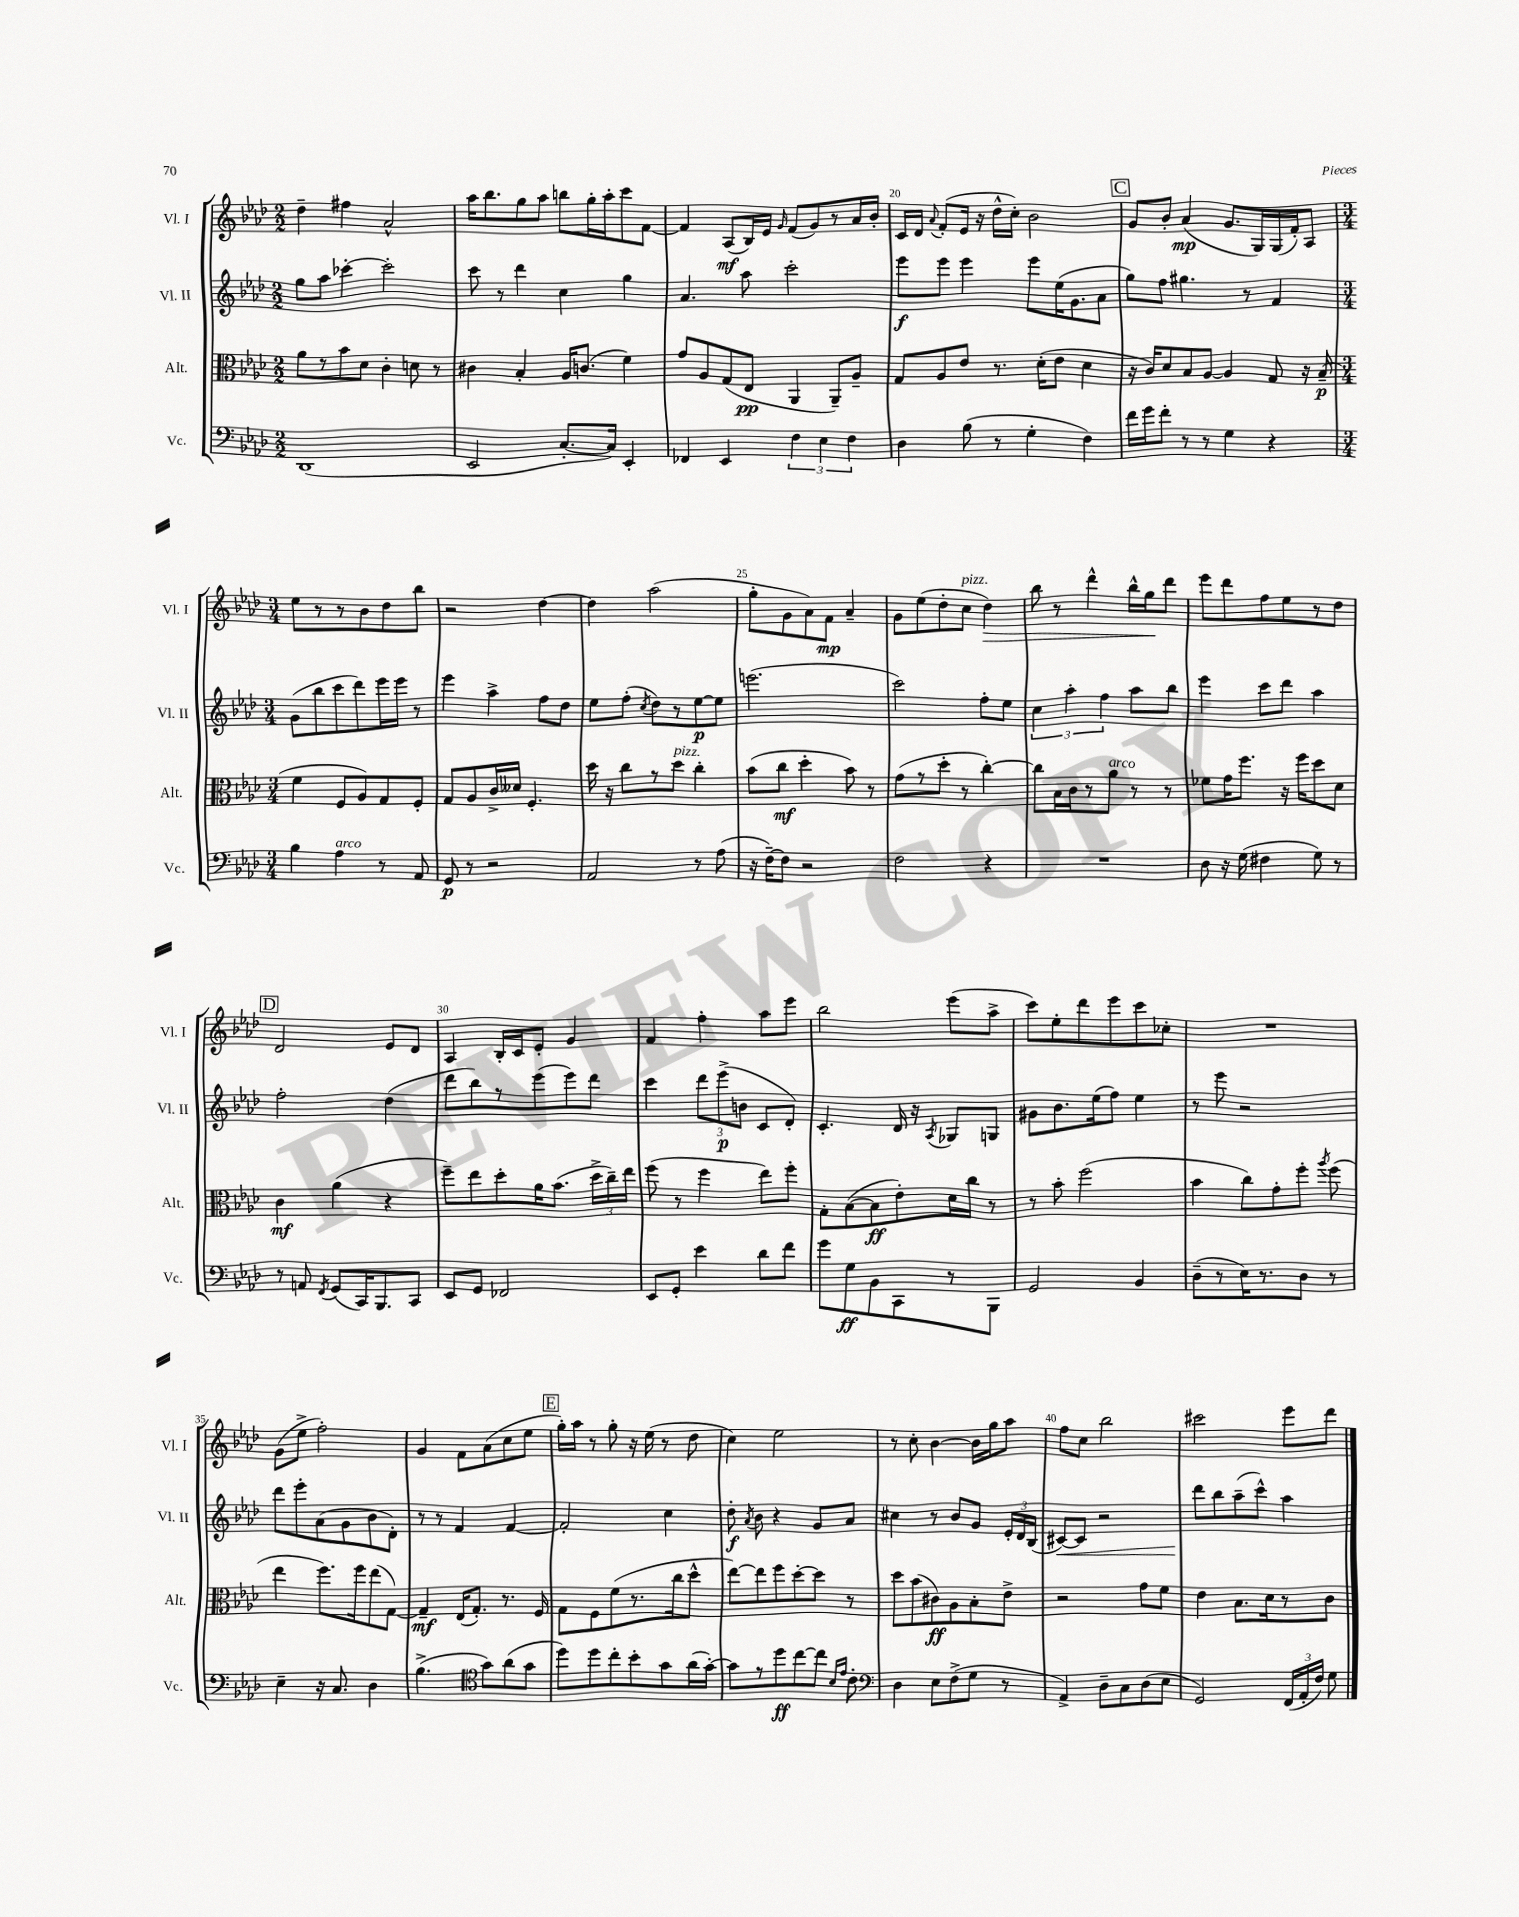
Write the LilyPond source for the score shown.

<<
\new StaffGroup <<
\new Staff = "s0" \with { instrumentName = "Vl. I" shortInstrumentName = "Vl. I" } {
    \clef treble \key aes \major \numericTimeSignature \time 2/2
    \autoBeamOff des''4-- fis''4 aes'2-^ |
    aes''16[ bes''8. g''8 aes''8] b''8[ g''16-. aes''16-. c'''8 f'8]~ |
    f'4 aes8[\mf( bes16) ees'16] \grace { g'16 } f'8[( g'8) r8 aes'16 bes'16]-. |
    c'16[ des'16] \appoggiatura { aes'8 } f'8[-.( ees'16] r16 des''16[-^ c''16]-.) bes'2 |
    \mark \markup { \box "C" } g'8[ bes'8]-. aes'4\mp( g'8.[ g16) g16( f'16-.) aes8] |
    \numericTimeSignature \time 3/4 ees''8[ r8 r8 bes'8 des''8 bes''8] |
    r2 des''4~ |
    des''4 aes''2( |
    g''8[-. g'8 aes'8) f'8]\mp aes'4-- |
    g'8[ ees''8( des''8-. c''8]^\markup { \italic "pizz." } des''4\>) |
    bes''8 r8 des'''4-^ bes''16[-^ g''16\! des'''8] |
    ees'''8[ des'''8 f''8 ees''8 r8 des''8] |
    \mark \markup { \box "D" } des'2 ees'8[ des'8] |
    aes4 bes16[-. c'16 ees'8]-. g'4 |
    f'4 f''4-. aes''8[ ees'''8] |
    bes''2 ees'''8[( aes''8]-> |
    c'''8[) ees''8-. des'''8 ees'''8 c'''8 ces''8]-. |
    R2. |
    g'8[( ees''8]-> f''2-.) |
    g'4 f'8[ aes'8( c''8 ees''8] |
    \mark \markup { \box "E" } g''16[-.) aes''16] r8 g''8-. r16 ees''16( r8 des''8 |
    c''4) ees''2 |
    r8 c''8-. bes'4~ bes'16[ g''16 aes''8] |
    f''8[ c''8] bes''2 |
    cis'''2 ees'''8[ des'''8] \bar "|." |
}
\new Staff = "s1" \with { instrumentName = "Vl. II" shortInstrumentName = "Vl. II" } {
    \clef treble \key aes \major \numericTimeSignature \time 2/2
    \autoBeamOff g''8[ aes''8] ces'''4~-. ces'''2-. |
    c'''8 r8 des'''4 c''4 g''4 |
    aes'4. aes''8 c'''2-. |
    ees'''8[\f ees'''8] ees'''4 ees'''8[ ees''16( g'8. aes'8] |
    \mark \markup { \box "C" } g''8[) f''8] gis''4. r8 f'4 |
    \numericTimeSignature \time 3/4 g'8[( bes''8 c'''8 des'''8) ees'''16 ees'''16] r8 |
    ees'''4 aes''4-> f''8[ des''8] |
    ees''8[ f''8]-.( \acciaccatura { c''8 } des''8[) r8 ees''8~\p ees''8] |
    e'''2.( |
    c'''2) f''8[-. ees''8] |
    \tuplet 3/2 { c''4 aes''4-. f''4 } aes''8[ bes''8] |
    ees'''4 c'''8[ des'''8] aes''4 |
    \mark \markup { \box "D" } f''2-. des''4( |
    des'''8[ bes''8) r8 ees'''8( ees'''8) des'''8] |
    c'''4 \tuplet 3/2 { des'''8[ ees'''8->\p( b'8] } c'8[ des'8]-.) |
    c'4.-. des'16 r16 \acciaccatura { aes8 } ges8[ g8] |
    gis'8[ bes'8. ees''16( f''8]) ees''4 |
    r8 ees'''8 r2 |
    des'''8[ ees'''8-. aes'8( g'8 bes'8 des'8]-.) |
    r8 r8 f'4 f'4~ |
    \mark \markup { \box "E" } f'2-. c''4 |
    des''8-.\f \acciaccatura { aes'8 } bes'8 r4 g'8[ aes'8] |
    cis''4 r8 bes'8[ g'8] \tuplet 3/2 { ees'16[-. des'16 bes16]( } |
    cis'8[~\<) cis'8] r2 |
    des'''8[\! bes''8 aes''8--( c'''8]-^) aes''4 \bar "|." |
}
\new Staff = "s2" \with { instrumentName = "Alt." shortInstrumentName = "Alt." } {
    \clef alto \key aes \major \numericTimeSignature \time 2/2
    \autoBeamOff aes'8[ r8 bes'8 des'8] c'4-. d'8 r8 |
    cis'4 bes4-. aes16[ c'8.]( f'4) |
    g'8[ aes8 g8( ees8]\pp aes,4 aes,8[--) aes8]-- |
    g8[ aes8 ees'8] r8. des'16[-.( ees'8] des'4 |
    \mark \markup { \box "C" } r16 c'16[) des'8 bes8 aes8]~ aes4 g8 r16 bes16--\p( |
    \numericTimeSignature \time 3/4 f'4 f8[ aes8) g8 f8]-. |
    g8[ aes8 c'16-> deses'16] f4.-. |
    des''16 r16 c''8[ r8 des''8]^\markup { \italic "pizz." } c''4-. |
    bes'8[( c''8]\mf des''4-. bes'8) r8 |
    g'8[( r8 des''8]-. r8 c''4~-.) |
    c''8[ bes16 c'16 r8 aes'8]^\markup { \italic "arco" } r8 r8 |
    fes'8[ g'16 f''8.] r16 f''16[ des''8 des'8] |
    \mark \markup { \box "D" } c'4\mf aes'4( r4 |
    f''8[--) ees''8 des''8-. aes'16 bes'8.]( \tuplet 3/2 { des''16[-> c''16--) ees''16] } |
    f''8( r8 f''4 ees''8[) f''8]-. |
    g8[-. bes8~( bes8\ff ees'8-.) des'16 c''16] r8 |
    r8 bes'8-. f''2( |
    bes'4 c''8[) g'8-. f''8]-. \acciaccatura { aes''8 } f''8( |
    ees''4 f''8.[) f''16 ees''8( g8]~) |
    g4--\mf ees16[( g8.]-.) r8. f16 |
    \mark \markup { \box "E" } g8[ f8 f'8( r8. c''16 des''8]-^ |
    ees''8[~) ees''8 f''8 des''8~-. des''8] r8 |
    des''8[ bes'8( cis'8\ff) aes8 bes8-. ees'8]-> |
    r2 g'8[ f'8] |
    ees'4 bes8.[ des'16 r8 c'8] \bar "|." |
}
\new Staff = "s3" \with { instrumentName = "Vc." shortInstrumentName = "Vc." } {
    \clef bass \key aes \major \numericTimeSignature \time 2/2
    \autoBeamOff des,1( |
    ees,2 c8.[~-. c16]) ees,4-. |
    fes,4 ees,4 \tuplet 3/2 { f4 ees4 f4 } |
    des4 bes8( r8 g4-. f4) |
    \mark \markup { \box "C" } f'16[ g'16 f'8]-. r8 r8 g4 r4 |
    \numericTimeSignature \time 3/4 bes4 aes4^\markup { \italic "arco" } r8 aes,8 |
    g,8\p r8 r2 |
    aes,2 r8 aes8( |
    r16 f16[~--) f8] r2 |
    f2 r4 |
    R2. |
    des8 r16 g16( fis4 g8) r8 |
    \mark \markup { \box "D" } r8 a,8 \acciaccatura { f,8 } g,8[( c,16) bes,,8. c,8] |
    ees,8[ g,8] fes,2 |
    ees,8[ g,8]-. ees'4 des'8[ f'8] |
    g'8[ g8\ff bes,8 c,8 r8 bes,,8] |
    g,2 bes,4 |
    des8[--( r8 ees16) r8. des8] r8 |
    ees4-- r16 c8. des4 |
    bes4.->( \clef tenor g'8[) aes'8( g'8] |
    \mark \markup { \box "E" } des''8[) des''8 c''8-. bes'8-. g'8 aes'16( g'16]~-.) |
    g'8[ r8 des''8\ff c''8~ c''8] \grace { bes16[ ees'16] } c'8-. |
    \clef bass des4 ees8[ f8->( g8] r8 |
    aes,4->) des8[-- c8 des8( ees8] |
    g,2) \tuplet 3/2 { f,16[( aes,16-. f16]) } g8 \bar "|." |
}
>>
>>
\layout { \context { \Score currentBarNumber = #17 \override BarNumber.break-visibility = ##(#f #t #t) barNumberVisibility = #(every-nth-bar-number-visible 5) } }
